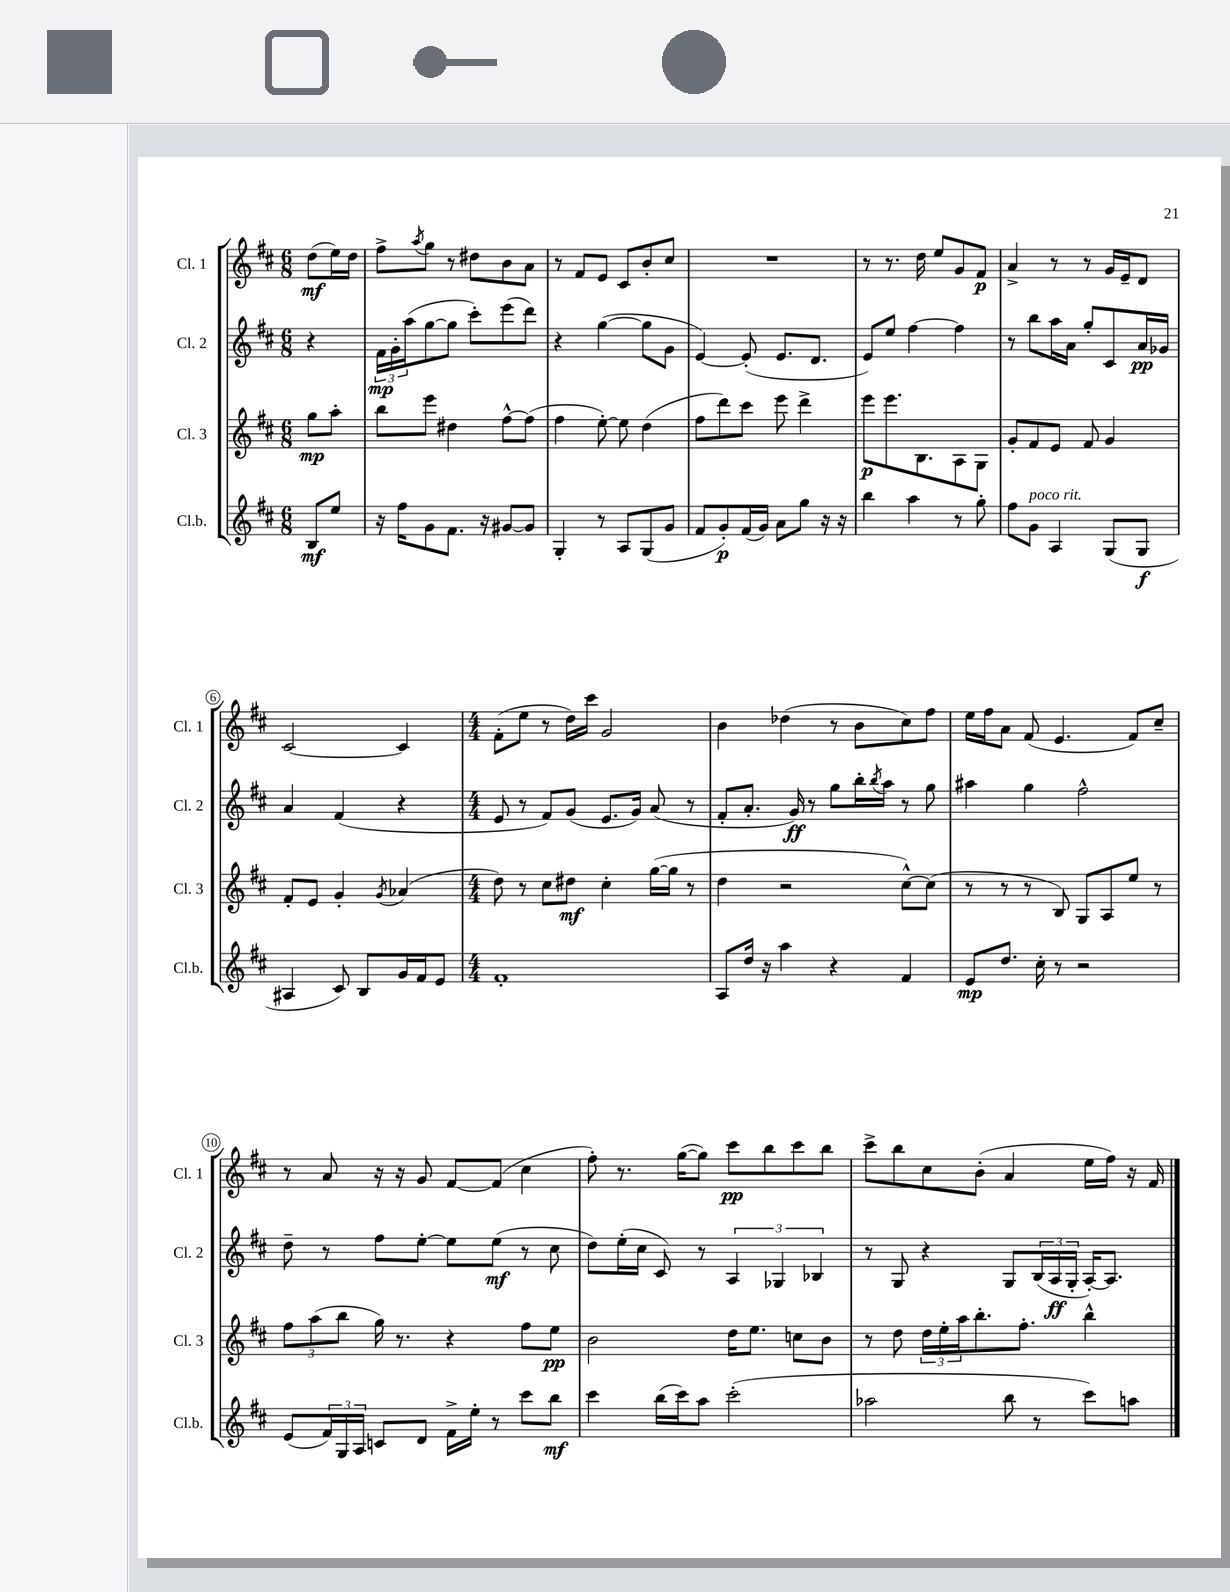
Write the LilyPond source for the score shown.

<<
\new StaffGroup <<
\new Staff = "s0" \with { instrumentName = "Cl. 1" shortInstrumentName = "Cl. 1" } {
    \clef treble \key d \major \numericTimeSignature \time 6/8 \partial 4
    d''8\mf( e''16) d''16 |
    fis''8-> \acciaccatura { a''8 } g''8 r8 dis''8 b'8 a'8 |
    r8 fis'8 e'8 cis'8 b'8-. cis''8 |
    R2. |
    r8 r8. d''16 e''8 g'8 fis'8\p |
    a'4-> r8 r8 g'16 e'16-- d'8 |
    cis'2~ cis'4 |
    \numericTimeSignature \time 4/4 fis'8-.( e''8 r8 d''16) cis'''16 g'2 |
    b'4 des''4( r8 b'8 cis''8) fis''8 |
    e''16 fis''16 a'8 fis'8( e'4. fis'8) cis''8-- |
    r8 a'8 r16 r16 g'8 fis'8~ fis'8( cis''4 |
    fis''8-.) r8. g''16~( g''8) cis'''8\pp b''8 cis'''8 b''8 |
    cis'''8-> b''8 cis''8 b'8-.( a'4 e''16 fis''16) r16 fis'16 \bar "|." |
}
\new Staff = "s1" \with { instrumentName = "Cl. 2" shortInstrumentName = "Cl. 2" } {
    \clef treble \key d \major \numericTimeSignature \time 6/8 \partial 4
    r4 |
    \tuplet 3/2 { fis'16\mp g'16-. a''16( } g''8~ g''8 cis'''8-.) e'''8( d'''8) |
    r4 g''4~( g''8 g'8 |
    e'4~) e'8-.( e'8. d'8. |
    e'8) e''8 fis''4~ fis''4 |
    r8 b''8 a''16 a'16 g''8-. cis'8 a'16\pp ges'16 |
    a'4 fis'4( r4 |
    \numericTimeSignature \time 4/4 e'8 r8 fis'8) g'8( e'8. g'16) a'8( r8 |
    fis'8-. a'8.-. g'16\ff) r8 g''8 b''16-. \acciaccatura { b''8 } a''16 r8 g''8 |
    ais''4 g''4 fis''2-^ |
    d''8-- r8 fis''8 e''8~-. e''8 e''8\mf( r8 cis''8 |
    d''8) e''16-.( cis''16 cis'8) r8 \tuplet 3/2 { a4 ges4 bes4 } |
    r8 g8 r4 g8 \tuplet 3/2 { b16( a16\ff g16-. } a16~-.) a8. \bar "|." |
}
\new Staff = "s2" \with { instrumentName = "Cl. 3" shortInstrumentName = "Cl. 3" } {
    \clef treble \key d \major \numericTimeSignature \time 6/8 \partial 4
    g''8\mp a''8-. |
    b''8 e'''8 dis''4 fis''8~-^ fis''8( |
    fis''4 e''8~-.) e''8 d''4( |
    fis''8 d'''8) cis'''8 e'''8 d'''4-> |
    e'''8\p e'''8. b8. a8 g8 |
    g'8-. fis'8 e'8 fis'8 g'4 |
    fis'8-. e'8 g'4-. \acciaccatura { g'8 } aes'4( |
    \numericTimeSignature \time 4/4 d''8) r8 cis''8 dis''8\mf cis''4-. g''16~( g''16 r8 |
    d''4 r2 cis''8~-^) cis''8( |
    r8 r8 r8 b8) g8 a8 e''8 r8 |
    \tuplet 3/2 { fis''8 a''8( b''8 } g''16) r8. r4 fis''8 e''8\pp |
    b'2 d''16 e''8. c''8 b'8 |
    r8 d''8 \tuplet 3/2 { d''16 e''16-. a''16 } b''8.-. fis''8.-. b''4-^ \bar "|." |
}
\new Staff = "s3" \with { instrumentName = "Cl.b." shortInstrumentName = "Cl.b." } {
    \clef treble \key d \major \numericTimeSignature \time 6/8 \partial 4
    b8\mf e''8 |
    r16 fis''16 g'8 fis'8. r16 gis'8~ gis'8 |
    g4-. r8 a8 g8( g'8 |
    fis'8 g'8-.\p) fis'16( g'16) a'8 g''8 r16 r16 |
    b''4 a''4 r8 g''8-. |
    fis''8 g'8^\markup { \italic "poco rit." } a4 g8( g8\f |
    ais4 cis'8) b8 g'16 fis'16 e'8 |
    \numericTimeSignature \time 4/4 fis'1-. |
    a8 d''16 r16 a''4 r4 fis'4 |
    e'8\mp d''8. cis''16-. r8 r2 |
    e'8( \tuplet 3/2 { fis'16) g16 a16 } c'8 d'8 fis'16-> e''16-. r8 cis'''8 b''8\mf |
    cis'''4 b''16( cis'''16) a''8 cis'''2-.( |
    aes''2 b''8 r8 cis'''8) a''8 \bar "|." |
}
>>
>>
\layout { \context { \Score \override BarNumber.stencil = #(make-stencil-circler 0.1 0.3 ly:text-interface::print) } }
